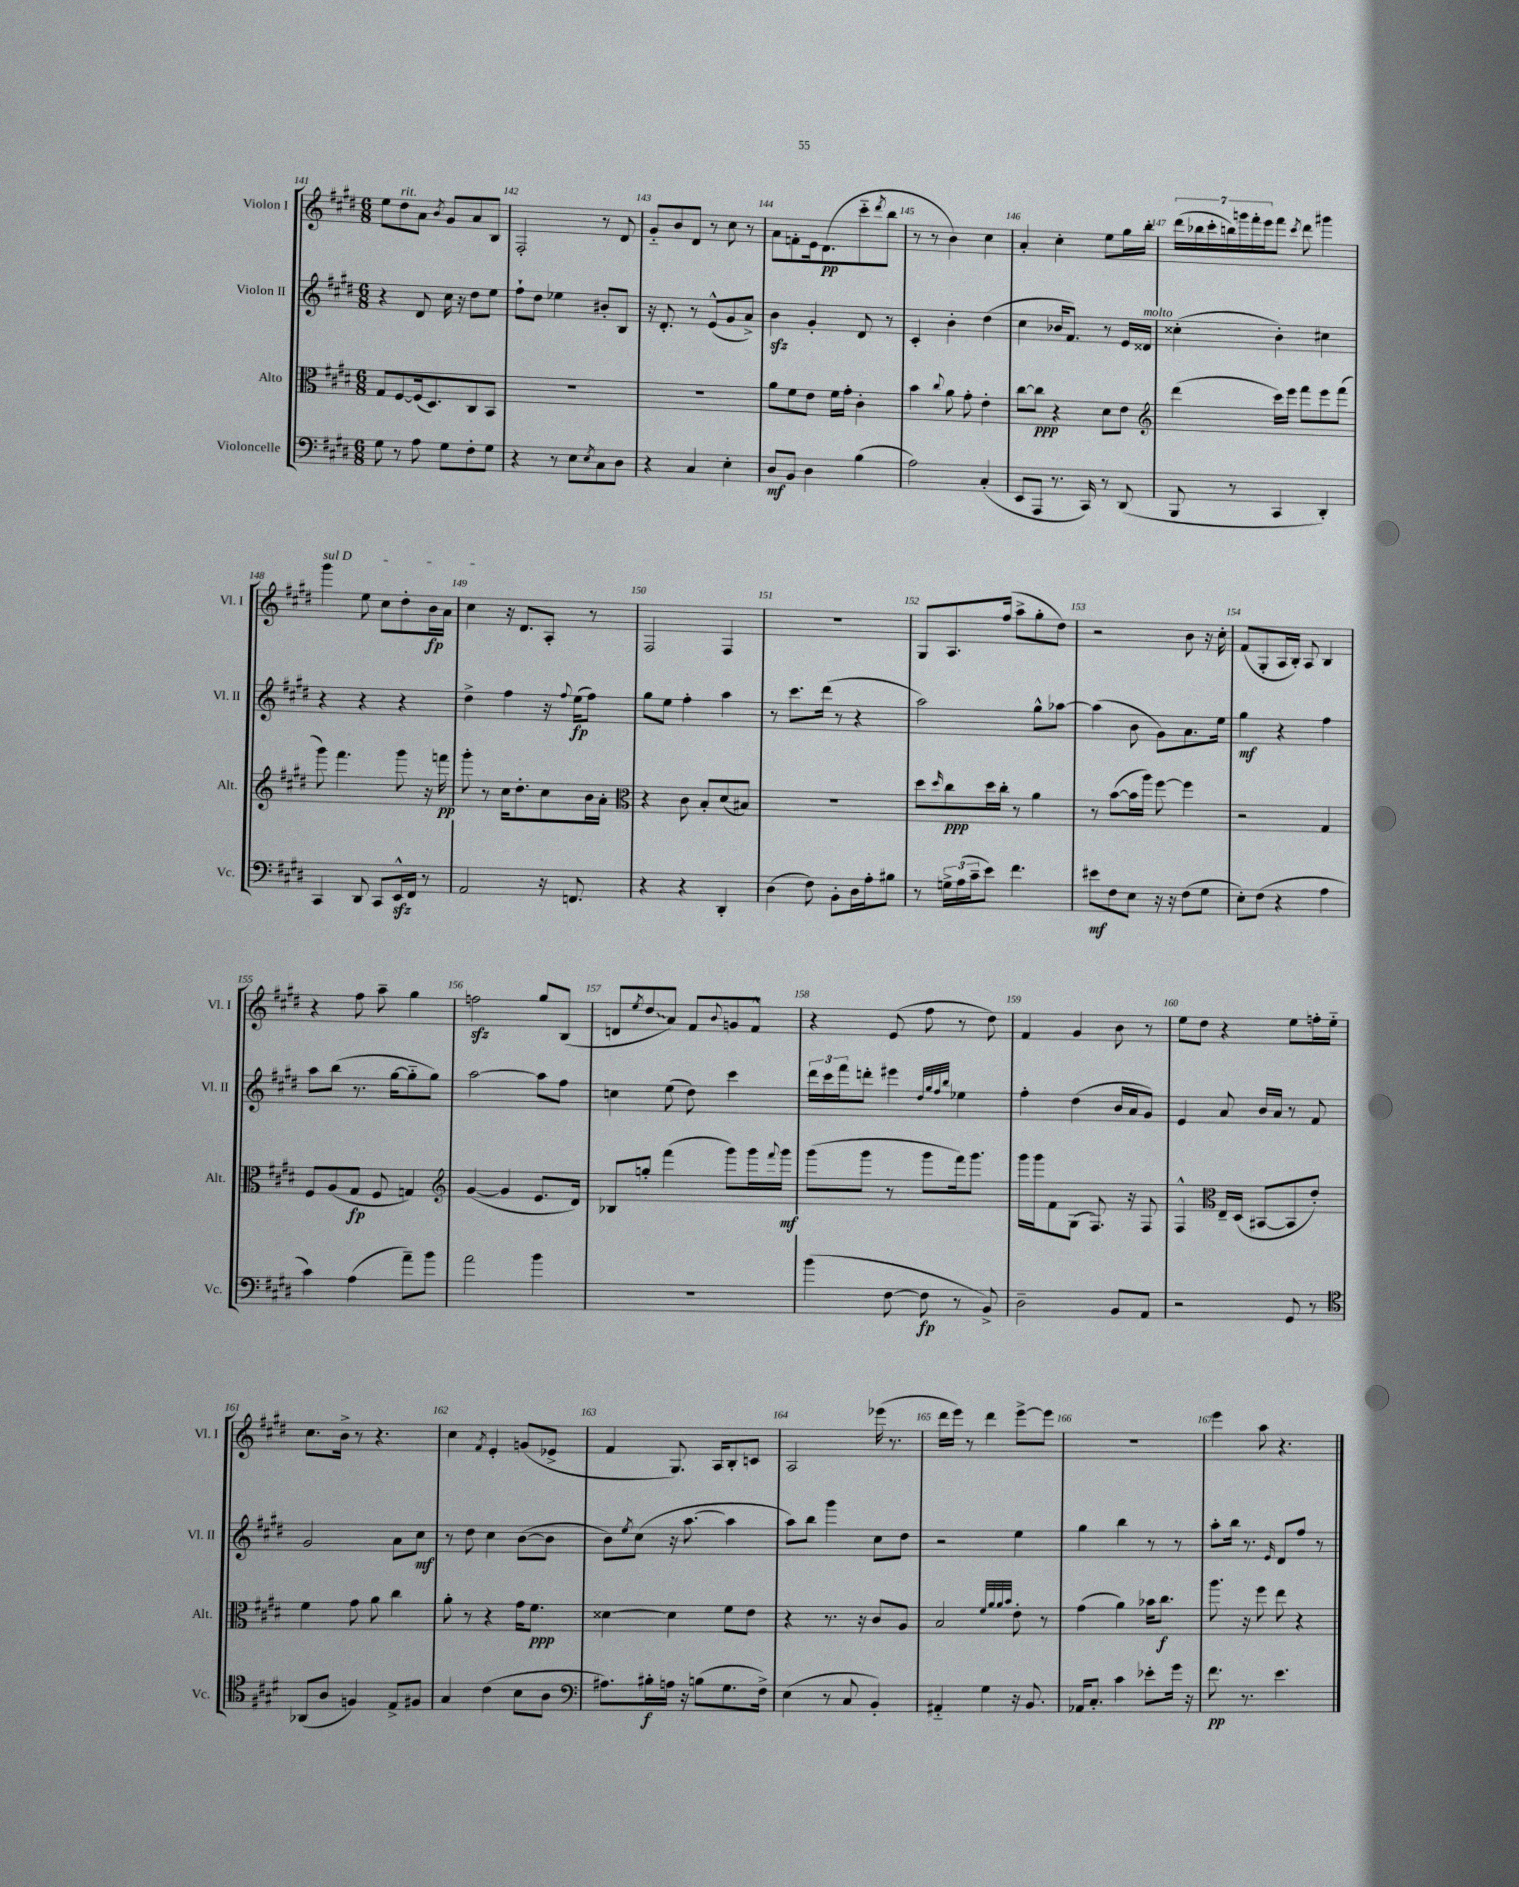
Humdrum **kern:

**kern	**kern	**kern	**kern
*staff4	*staff3	*staff2	*staff1
*clefF4	*clefC3	*clefG2	*clefG2
*k[f#c#g#d#]	*k[f#c#g#d#]	*k[f#c#g#d#]	*k[f#c#g#d#]
*M6/8	*M6/8	*M6/8	*M6/8
8G#\	8G#/L	4r	8ee\L
8r	[8F#/	.	8dd#\
8A\	(16F#/]k	8d#/	8a\J
.	8.D#/)	.	.
.	.	.	8qb/
8G#\L	.	16cc#\	8g#/L
.	.	16r	.
8F#'\	8C#/	8dd#\L	8a/
8G#\J	8BB/J	8ee\J	8B/J
=	=	=	=
4r	2.r	8ff#`\L	2F#'/
.	.	8dd#\J	.
8r	.	4ee-\	.
8E\L	.	.	.
8qE/	.	.	.
8C#\	.	8b#'/L	8r
8D#\J	.	8B/J	8d#/
=	=	=	=
4r	2.r	16r	8g#'~/L
.	.	8.d#'/	.
.	.	.	8b/
4C#/	.	8r	8d#/J
.	.	(8e^^/L	8r
4E'\	.	8g#/	8cc#\
.	.	8a^/J)	8r
=	=	=	=
8D#/L	8a\L	4b\	8a\L
8BB/J	8f#\	.	8f'\
4D#\	8e\J	4g#'/	16e\k
.	.	.	(8.d#\
.	16f#\LL	.	.
.	16g#'\JJ	.	.
(4B\	4c#'\	8d#/	8ccc#'~\
.	.	.	8qddd#/
.	.	8r	8bb\J
=	=	=	=
2A\)	4b\	4c#'/	8r
.	.	.	8r
.	8qqcc#/	.	.
.	8a\	4b'\	4b\)
.	8g#'\	.	.
(4C#'/	4e'\	(4dd#\	4cc#\
=	=	=	=
8EE/L	[8cc#\L	4cc#\	4a'/
8AAA/J	8cc#\]J	.	.
8.r	4r	16b-/LK	4cc#'\
.	.	8.f#/J)	.
16CC#/)	.	.	.
8r	8d#\L	8r	8ee\L
(8DD#/	8e\J	16e/LL	16gg#\L
.	.	16d##/JJ	16bb'\JJ
=	=	=	=
*	*clefG2	*	*
8BBB/	(4ddd#\	(4cc##'\	(28ddd#\LL
.	.	.	28bb-\
.	.	.	28ccc#'\
.	.	.	28bb\)
8r	.	.	.
.	.	.	28ggg\
.	.	.	28fff#'\
.	.	.	28eee\J
4CC#/	16ccc#\LL)	4b'\)	8fff#\J
.	16eee\JJ	.	.
.	.	.	8qccc#/
.	8fff#\L	.	8ddd#\
4DD#'/)	8eee\	4cc#\	4ggg#\
.	(8fff#\J	.	.
=	=	=	=
4CC#/	8ggg#\)	4r	4ggg#\
.	4.fff#\	.	.
8DD#/	.	4r	8ee\
8CC#/L	.	.	8cc#\L
16EE^^/L	8ggg#\	4r	8dd#'\
16FF#/JJ	.	.	.
8r	16r	.	16b\L
.	16fff\	.	16a\JJ
=	=	=	=
2AA/	8ggg#'\	4dd#^\	4cc#\
.	8r	.	.
.	16cc#\LK	4ff#\	16r
.	8.dd#'\	.	8.d#/L
16r	8cc#\	16r	8A'/J
.	.	8qqff#/	.
8.FF/	.	(16ee\LK	.
.	16b\L	8ff#\J)	8r
.	16a'\JJ	.	.
=	=	=	=
*	*clefC3	*	*
4r	4r	8gg#\L	2F#/
.	.	8ee\J	.
4r	8c#\	4ff#'\	.
.	8B'/L	.	.
4DD#'/	(8d#/	4aa\	4F#/
.	8B#/J)	.	.
=	=	=	=
(4D#\	2.r	8r	2.r
.	.	8.ccc#\L	.
8F#\)	.	.	.
.	.	(16ddd#\Jk	.
8BB'\L	.	8r	.
16D#\L	.	4r	.
16A'\J	.	.	.
8B#\J	.	.	.
=	=	=	=
8r	8dd#\L	2aa\)	8G#/L
.	16qqdd#/	.	.
24G^\LL	8cc#\	.	8.A/
(24A\	.	.	.
24c#~\J	.	.	.
8e\J)	16dd#\L	.	.
.	16cc#'\JJ	.	(16ff#/Jk
4.f#\	8r	.	8aa^\L
.	4a\	8gg#^^\L	8gg#'\
.	.	[8aa-\J	8dd#\J)
=	=	=	=
8e#\L	8r	(4aa-\]	2r
8F#\	([8b\L	.	.
8E\J	16b\]L	8b\	.
.	16aa\JJ)	.	.
16r	[8ff#\	8g#\L)	.
16r	.	.	.
(8F#\L	4ff#\]	8.a\	8b\
8G#\J	.	.	16r
.	.	16ee\Jk	16cc#'\
=	=	=	=
8E'\L)	2r	4gg#\	(8f#/L
(8F#\J	.	.	8G#'/
4r	.	4r	16A/L
.	.	.	16B'/JJ)
.	.	.	8A/
4A\	4G#/	4ff#\	4B/
=	=	=	=
4c#\)	8F#/L	8aa\L	4r
.	(8A/	(8bb\J	.
(4A\	8G#/J	8.r	8ff#\
.	8F#/	.	8aa~\
.	.	[16gg#\LK	.
8a~\L)	4G/)	8gg#'~\]	4gg#\
8b\J	.	8gg#\J)	.
=	=	=	=
*	*clefG2	*	*
2a\	([4g#/	[2aa\	2ff\
.	4g#/]	.	.
4b\	8.e/L	8aa\]L	8gg#/L
.	.	8ff#\J	(8B/J
.	16d#/Jk)	.	.
=	=	=	=
2.r	8B-/L	4cc\	8d/L
.	.	.	8qee/
.	8gg'/J	.	8dd#/
.	(4fff#\	(8ee\	8a/J)
.	.	8dd#\)	8f#/L
.	.	.	8qqb/
.	8ggg#\L)	4ccc#\	8g/
.	16ggg#\L	.	8f#^^/J
.	8qqfff#/	.	.
.	16ggg#\JJ	.	.
=	=	=	=
(4b\	(8ggg#\L	24ddd#\LL	4r
.	.	24ccc#\	.
.	.	24fff#\J	.
.	8ggg#\J	8ddd'\J	.
[8F#\	8r	4eee#\	(8e/
8F#\]	8ggg#\L	.	8ff#\
.	.	32qqdd#/LLL	.
.	.	32qqgg#/	.
.	.	32qqff#/	.
.	.	32qqbb/JJJ	.
8r	16fff#\k)	4ee-\	8r
.	8.ggg#\J	.	.
8BB^/)	.	.	8dd#\)
=	=	=	=
2D#~\	16ggg#\LL	4ff#'\	4f#/
.	16ggg#\J	.	.
.	8f#\	.	.
.	(8G#\J	(4dd#\	4g#/
.	8.F#/)	.	.
8BB/L	.	16b/LL	8b\
.	16r	16a/J	.
8AA/J	8F#/	8g#/J)	8r
=	=	=	=
2r	4F#^^/	4e/	8ee\L
.	.	.	8dd#\J
*	*clefC3	*	*
.	16E~/LL	8a/	4r
.	(16D#/JJ	.	.
.	[8BB#/L	16b/LL	.
.	.	16a/JJ	.
8GG#/	8BB#/]	8r	8ee\L
8r	8e'/J)	8f#/	16ff'\L
.	.	.	16ee'~\JJ
=	=	=	=
*clefC4	*	*	*
(8AA-/L	4f#\	2g#/	8.cc#\L
8A/J	.	.	.
.	.	.	16b^\Jk
4F/)	8g#\	.	8r
.	8a\	.	4.r
8E^/L	4cc#\	8a\L	.
8F#/J	.	8cc#\J	.
=	=	=	=
4G#/	8a'\	8r	4cc#\
.	8r	8dd#\	.
.	.	.	8qf#/
(4c#\	4r	4cc#\	4e'/
8B\L	16g#\LK	([8b\L	(8g/L
.	8.f#\J	.	.
8A\J	.	8b\]J	8e-^/J
=	=	=	=
*clefF4	*	*	*
8.A#\L)	[4d##\	8b\L)	4f#/
.	.	8qee/	.
.	.	(8cc#\J	.
16B#'\L	.	.	.
16A\JJ	4d##\]	16r	8.G#/)
16r	.	[8.aa\	.
(8B\L	.	.	.
.	.	.	16A/LK
8.G#\	8f#\L	4aa\]	8B'/
.	8e\J	.	8c/J
16F#^\Jk)	.	.	.
=	=	=	=
(4E\	4r	8aa\L)	2A/
.	.	8bb\J	.
8r	8.r	4ggg#\	.
8C#/	.	.	.
.	16r	.	.
4BB'/)	8c#/L	8cc#\L	(16eee-\
.	.	.	8.r
.	8A/J	8dd#\J	.
=	=	=	=
4AA#'~/	2B/	2r	16ddd#\LL
.	.	.	16eee\JJ)
.	.	.	8r
4G#\	.	.	4ddd#\
.	32qqf#/LLL	.	.
.	32qqa/	.	.
.	32qqa/	.	.
.	32qqb/JJJ	.	.
16r	8e'\	4ee\	[8eee^\L
8.BB/	.	.	.
.	8r	.	8eee\]J
=	=	=	=
16AA-/LK	(4g#\	4gg#\	2.r
8.C#'/J	.	.	.
4c#\	4a\)	4bb\	.
8e-'\L	16b-\LK	8r	.
.	8.cc#\J	.	.
16g#\Jk	.	8r	.
16r	.	.	.
=	=	=	=
8.f#\	8.aa\	8aa'\L	4eee\
.	.	16bb\Jk	.
8.r	16r	8.r	.
.	8ff#\	.	8aa\
.	.	16qqe/	.
4.e\	8ee\	8d#/L	4.r
.	4r	8ff#/J	.
.	.	8r	.
==	==	==	==
*-	*-	*-	*-
